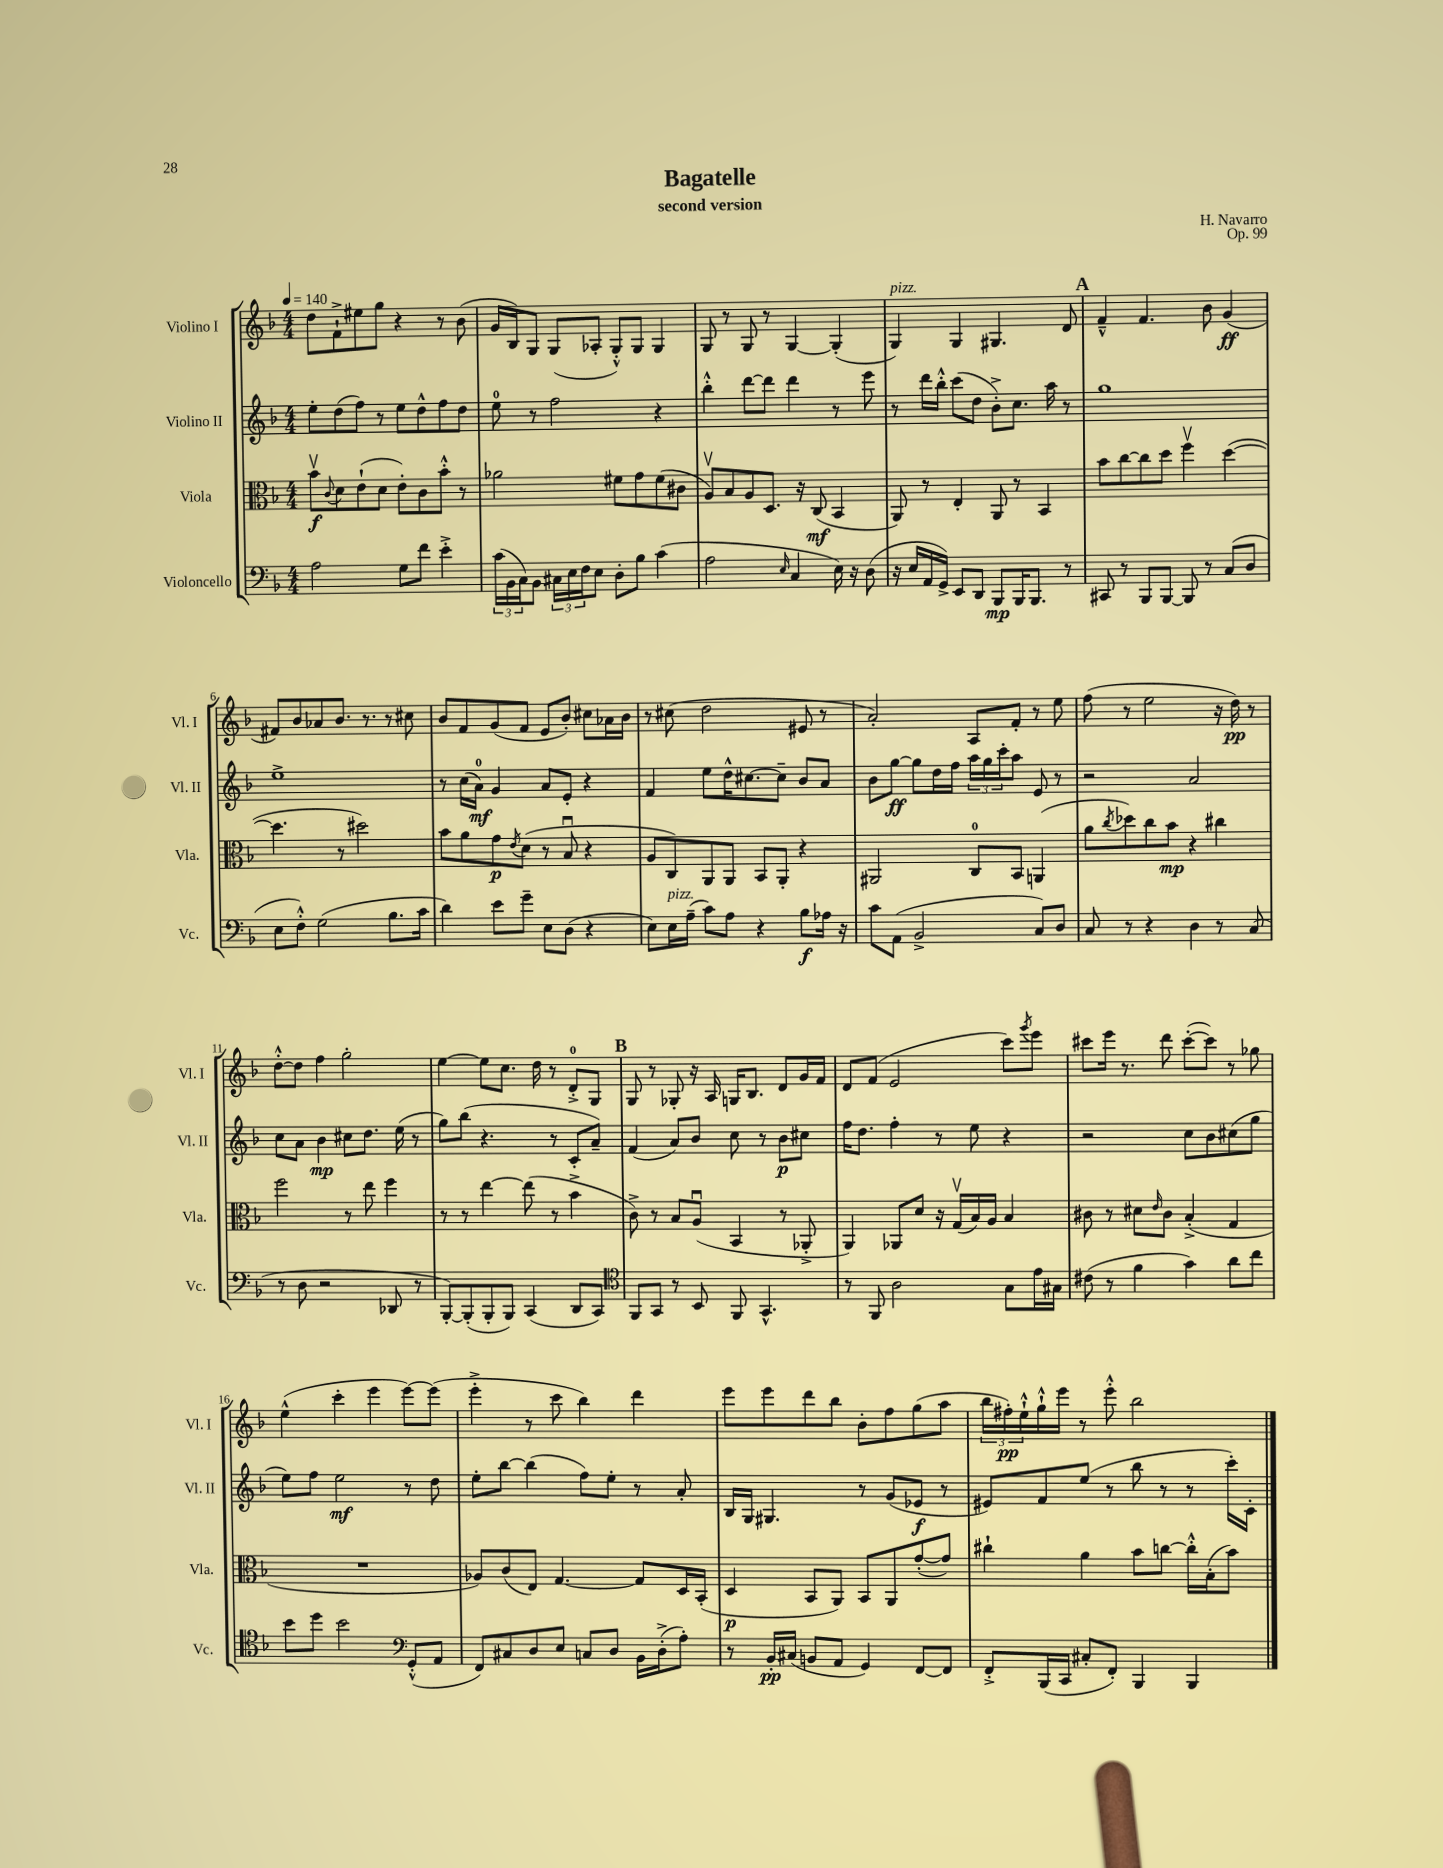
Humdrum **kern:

**kern	**kern	**kern	**kern
*staff4	*staff3	*staff2	*staff1
*clefF4	*clefC3	*clefG2	*clefG2
*k[b-]	*k[b-]	*k[b-]	*k[b-]
*M4/4	*M4/4	*M4/4	*M4/4
*MM140	*MM140	*MM140	*MM140
2A\	8b-v\L	8ee'\L	8dd\L
.	8qqc/	.	.
.	8d\	(8dd\	8f`^\
.	(8e`\	8ff\J)	8ee#\
.	8d\J	8r	8gg\J
8G\L	8e'\L)	8ee\L	4r
8f\J	8c\	8dd^^\	.
4e'^\	8b-'^^\J	8ff\	8r
.	8r	8dd\J	(8b-\
=	=	=	=
(24c\LL	2a-\	8ee\	16g/LL
24BB-\	.	.	.
.	.	.	16B-/J)
24C\J)	.	.	.
8BB-\J	.	8r	8G/J
24C#\LL	.	2ff\	(8G/L
24E\	.	.	.
24F\J	.	.	.
8E\J	.	.	8A-'/J
8D'\L	8f#\L	.	8G'^^/L)
8B-\J	8g\	.	8G/J
(4c\	(8f#\	4r	4G/
.	8c#\J	.	.
=	=	=	=
2A\	8Av/L)	4bb-'^^\	8G/
.	8B-/	.	8r
.	8A/	[8ddd\L	8G/
.	8.D/J	8ddd\]J	8r
16qqE/	.	.	.
4C/	.	4ddd\	[4G/
.	16r	.	.
.	(8C/	.	.
16E\)	4BB-/	8r	(4G'/]
16r	.	.	.
(8D\	.	8eee\	.
=	=	=	=
16r	8AA/)	8r	4G/)
16E/LL	.	.	.
16AA/	8r	16ddd\LL	.
16GG^/JJ)	.	16bb-'^^\JJ	.
8EE/L	4E'/	(8ccc\L	4G/
8DD/J	.	8dd\J	.
8BBB-/L	8AA/	8b-'^\L)	4.G#/
16BBB-/K	8r	8.cc\J	.
8.BBB-/J	.	.	.
.	4BB-/	.	.
.	.	16aa\	.
8r	.	8r	8d/
=	=	=	=
8CC#/	8b-\L	1gg	4f~^^/
8r	[8cc\	.	.
8BBB-/L	8cc\]	.	4.f/
[8BBB-/J	8dd\J	.	.
8BBB-/]	4ffv\	.	.
8r	.	.	8b-\
(8C/L	([4dd\	.	(4g/
8D/J	.	.	.
=	=	=	=
8E\L	4.dd\]	1ee^	8f#/L)
8F'^^\J)	.	.	8b-/
(2G\	.	.	8a-/
.	8r	.	8.b-/J
.	2dd#\)	.	.
.	.	.	8.r
8.B-\L	.	.	8r
.	.	.	8cc#\
16c\Jk	.	.	.
=	=	=	=
4d\)	8b-\L	8r	8b-/L
.	8a\	(16cc\LL	8f/
.	.	16a\JJ)	.
8e\L	8g\	4g/	(8g/
.	8qe/	.	.
8g~\J	(8d\J	.	8f/J
8E\L	8r	8a/L	8e/L
(8D\J	8B-u/	8e'/J	8b-'/J)
4r	4r	4r	8cc#\L
.	.	.	16a-\L
.	.	.	16b-\JJ
=	=	=	=
8E\L)	8A/L	4f/	8r
16E\L	8C/)	.	(8cc#\
(16A~\JJ	.	.	.
8c\L)	8AA/	8ee\L	2dd\
8A\J	8AA/J	16dd^^\K	.
.	.	[8.cc#\	.
4r	8BB-/L	.	.
.	8AA'/J	8cc#~\]J	.
8B-\L	4r	8b-/L	8e#/
16A-\Jk	.	8a/J	8r
16r	.	.	.
=	=	=	=
8c\L	2AA#/	8b-\L	2a'/)
(8AA\J	.	[8gg\J	.
2BB-^/	.	8gg\]L	.
.	.	16dd\L	.
.	.	16ff\JJ	.
.	8C/L	24aa\LL	8A/L
.	.	24gg\	.
.	.	24ccc'\J	.
.	8BB-/J	8aa\J	8f'/J
8C/L)	(4AA/	8e/	8r
8D/J	.	8r	8ee\
=	=	=	=
8C/	8a\L	2r	(8ff\
.	8qcc/	.	.
8r	8dd-\)	.	8r
4r	8cc\	.	2ee\
.	8b-\J	.	.
4D\	4r	2a/	.
8r	4cc#\	.	16r
.	.	.	16dd\)
(8C/	.	.	8r
=	=	=	=
8r	2ff\	8cc\L	[8dd'^^\L
8D\	.	8a\J	8dd\]J
2r	.	4b-\	4ff\
.	8r	8cc#\L	2gg'\
.	8ee\	8.dd\J	.
8DD-/	4ff\	.	.
.	.	(16ee\	.
8r	.	8r	.
=	=	=	=
[8BBB-'/L)	8r	8gg\L)	[4ee\
(8BBB-'/]	8r	(8bb-\J	.
8BBB-'/	[4ee\	4.r	8ee\]L
8BBB-/J)	.	.	8.cc\J
(4CC/	(8ee\]	.	.
.	.	.	16dd\
.	8r	8r	8r
8DD/L	4b-^\	8c'/L	8d'^/L
8CC/J)	.	8a~/J)	8G/J
=	=	=	=
*clefC4	*	*	*
8FF/L	8c^\)	(4f/	8G/
8GG/J	8r	.	8r
8r	8B-/L	8a/L)	8G-'/
8BB-/	(8Au/J	8b-/J	16r
.	.	.	16A/
8FF/	4BB-/	8cc\	16G/LK
.	.	.	8.B-/J
4.GG^^/	.	8r	.
.	8r	8b-\L	8d/L
.	8AA-'^/	8cc#\J	16g/L
.	.	.	16f/JJ
=	=	=	=
8r	4AA/)	16ff\LK	8d/L
.	.	8.dd\J	.
8FF/	.	.	(8f/J
2A\	8AA-/L	4ff'\	2e/
.	8d/J	.	.
.	16r	8r	.
.	(16Gv/LL	.	.
.	16B-/)	8ee\	.
.	16A/JJ	.	.
8G\L	4B-/	4r	8ccc\L)
.	.	.	8qggg/
16e\L	.	.	8eee\J
16G#\JJ	.	.	.
=	=	=	=
(8c#\	8c#\	2r	8ccc#\L
8r	8r	.	16eee\Jk
.	.	.	8.r
4f\	8d#\L	.	.
.	16qqe/	.	.
.	8c#\J	.	8ddd\
4g\)	(4B-'^/	8cc\L	([8ccc#'\L
.	.	8b-\	8ccc#\]J)
8a\L	4G/	(8cc#\	8r
8cc\J	.	8gg\J	8gg-\
=	=	=	=
8b-\L	1r	8ee\L)	(4ee^^\
8dd\J	.	8ff\J	.
2b-\	.	2ee\	4ccc'\
.	.	.	4eee\
*clefF4	*	*	*
(8GG'^^/L	.	8r	[8eee\L)
8AA/J	.	8dd\	(8eee\]J
=	=	=	=
8FF/L)	8A-/L)	8ee'\L	4eee'^\
8C#/	(8c/	[8bb-\J	.
8D/	8E/J)	(4bb-\]	8r
8E/J	[4.G/	.	8ccc\
8C/L	.	8ff\L)	4bb-\)
8D/J	.	8ee'\J	.
16BB-\LL	8G/]L	8r	4ddd\
(16D'^\J	.	.	.
8A'\J)	16D/L	8a'/	.
.	(16BB-'/JJ	.	.
=	=	=	=
8r	4D/	16B-/LL	8eee\L
.	.	16G/JJ	.
16BB-'/LL	.	4.G#/	8eee\
(16C#/JJ	.	.	.
8BB/L	8BB-/L	.	8ddd\
8AA/J	8AA/J)	.	8bb-\J
4GG/)	8BB-/L	8r	8b-'\L
.	8AA/	(8g/L	8ff\
[8FF/L	([8g'/	8e-/J	(8gg\
8FF/]J	8g/]J)	8r	8aa\J
=	=	=	=
8FF'^/L	4cc#`\	8e#/L)	24bb-\LL
.	.	.	24ff#'\)
.	.	.	24ee`^^\
(16BBB-/L	.	8f/	16gg`^^\
16CC/JJ	.	.	16eee\JJ
8C#'/L	4a\	(8ee/J	8r
8FF'/J)	.	8r	8eee'^^\
4BBB-/	8b-\L	8bb-\	2bb-\
.	[8cc\J	8r	.
4BBB-/	16cc'^^\]LL	8r	.
.	(16B-'\J	.	.
.	8b-\J)	16ccc'\LL)	.
.	.	16c'\JJ	.
==	==	==	==
*-	*-	*-	*-
